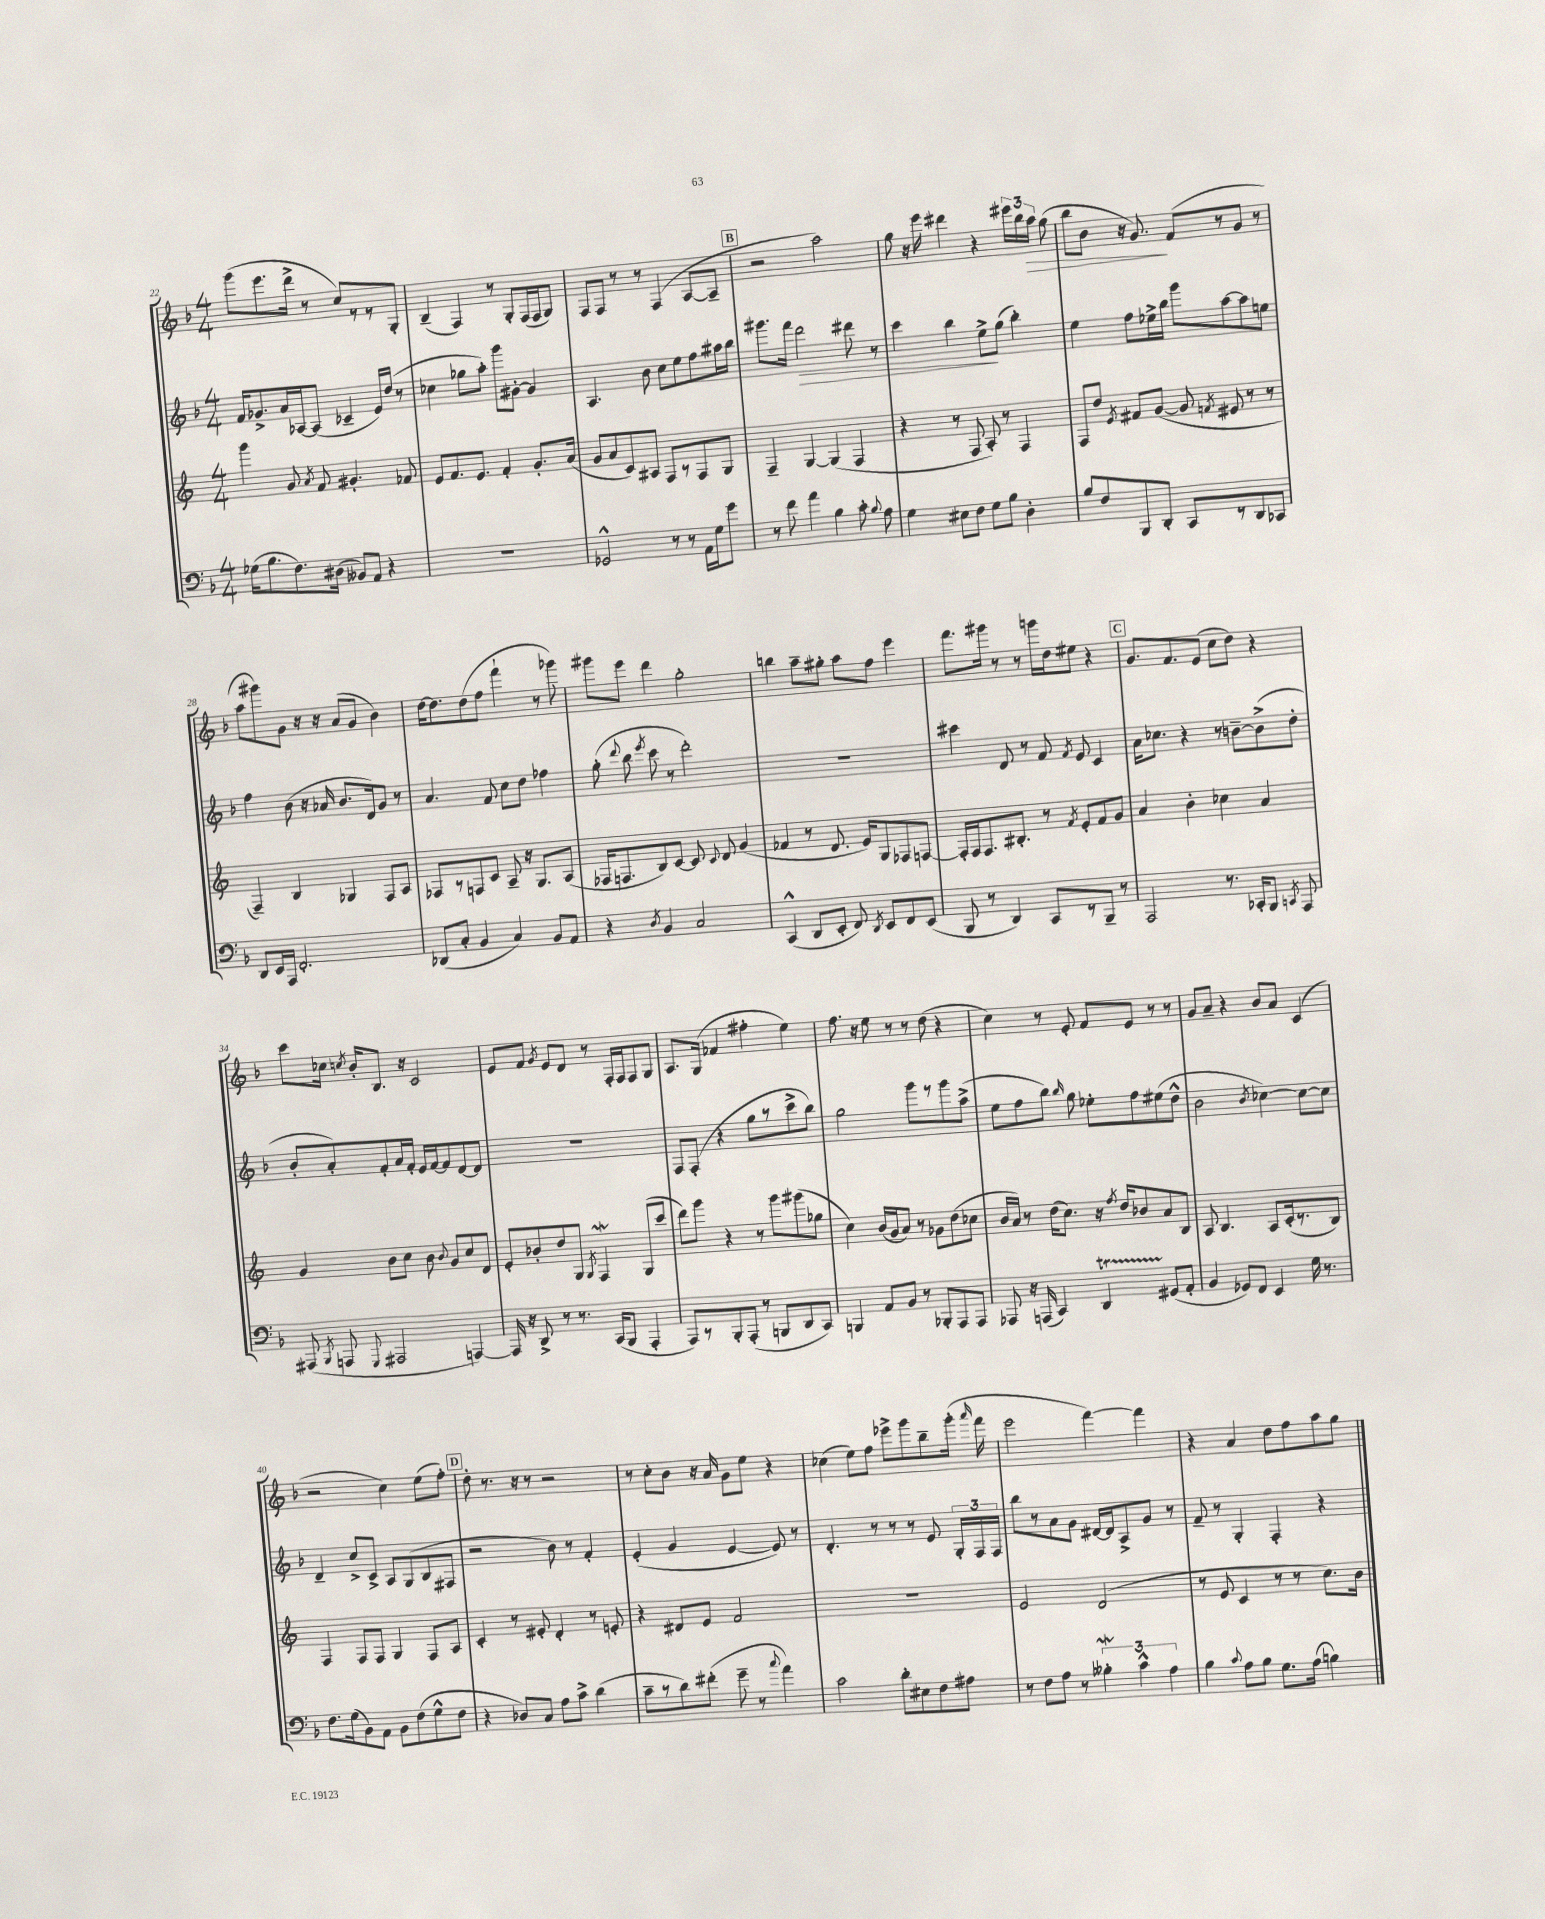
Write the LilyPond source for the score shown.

<<
\new StaffGroup <<
\new Staff = "s0" {
    \clef treble \key f \major \numericTimeSignature \time 4/4
    \autoBeamOff g'''8[( e'''8. d'''16]-> r8 c''8[) r8 r8 g8]-. |
    bes4--( f4) r8 g8[-. f16( f16 g8]) |
    f8[ f8] r8 r8 f4( a8[~ a8]-- |
    \mark \markup { \box "B" } r2 a''2) |
    g''8 r16 e'''16 dis'''4 r4 \tuplet 3/2 { eis'''16[ bes''16 a''16]\> } g''8( |
    bes''8[ bes'8] r16 g'8.\!) f'8[( r8 g'8] r8 |
    a''8[ gis'''8) g'8] r16 r16 a'8[( g'8] bes'4) |
    d''16[~ d''8. d''8( f''8] f'''4-! r8 ges'''8) |
    gis'''8[ e'''8] d'''4 g''2-. |
    b''4 a''8[-- gis''8]-. a''8[ f''8] e'''4 |
    f'''8.[ gis'''16] r8 r8 g'''16[ d''16 eis''8] r4 |
    \mark \markup { \box "C" } g'8.[ f'8. e'8]( c''8[ d''8]) r4 |
    c'''8[ ces''16] \acciaccatura { c''8 } bes'16[-. bes8.] r16 c'2 |
    e'8[ f'8] \acciaccatura { g'8 } e'8[ d'8] r8 f16[-. f16 f8 g8] |
    a8.[ g16]( fes'4 fis''4-. e''4) |
    f''8. r16 e''8 r8 r8 d''8( r4 |
    c''4) r8 e'8-. f'8[ e'8] r8 r8 |
    g'8[ a'8]-- r4 bes'8[ a'8] c'4( |
    r2 c''4) e''8[( f''8]-.) |
    \mark \markup { \box "D" } d''8-. r8. r16 r8 r2 |
    r8 c''8[-. bes'8] r16 a'16 g'8[ e''8] r4 |
    ces''4( e''8[) f''8] ees'''8[-> g'''8 bes''8-- g'''16]-.( \grace { a'''16 } f'''16 |
    e'''2 f'''4~) f'''4 |
    r4 a'4 d''8[ f''8 a''8 g''8] \bar "|." |
}
\new Staff = "s1" {
    \clef treble \key f \major \numericTimeSignature \time 4/4
    \autoBeamOff f'16[ ges'8.-> a'16 aes16~ aes8]( ces'4-- e'16[) d''16]( r8 |
    ces''4 ges''8[ a''8]-.) g'''8[ gis'8]~-. gis'4 |
    a4. bes'8 c''8[ e''8 f''8 ais''16 bes''16] |
    \mark \markup { \box "B" } gis'''8.[ f'''16] d'''2\> dis'''8 r8 |
    c'''4 bes''4 e''8[->\! g''8]( bes''4-.) |
    e''4 f''8[ ees''16-> bes''16] g'''8[ a''8~ a''8 e''8] |
    f''4 bes'8( r16 aes'16 bes'8.[ d'16) g'8] r8 |
    a'4. f'8 c''8[ d''8] fes''4 |
    g''8-.( \appoggiatura { d'''8 } bes''8 \acciaccatura { e'''8 } c'''8 r8 d'''2-.) |
    R1 |
    cis'''4 d'8 r8 f'8 \acciaccatura { f'8 } e'8 c'4 |
    \mark \markup { \box "C" } a'16[ ces''8.] r4 r8 b'8[~-- b'8->( d''8]-. |
    bes'8[-. a'8-.) f'8-. a'16 f'16]-. e'16[ f'16~ f'8 d'8~ d'8] |
    R1 |
    f8[ f8]-.( r4 g''8[ r8 c'''8-> bes''8]) |
    g''2 g'''8[ r8 g'''8 a''8]->( |
    e''8[ f''8 bes''8]) \grace { bes''16 } g''8 ees''8[-. f''8 eis''8( d''8]-^ |
    bes'2 \acciaccatura { bes'8 } ces''4~) ces''8[~ ces''8] |
    d'4-- c''8[-> c'8]-> a8[ g8( bes8 fis8] |
    \mark \markup { \box "D" } r2 bes'8) r8 f'4-. |
    e'4-.( g'4 e'4~ e'8) r8 |
    d'4.-. r8 r8 r8 e'8 \tuplet 3/2 { g16[-. f16 f16] } |
    bes''8[ r8 a'8 g'8] dis'16[~ dis'16 a8-> g'8] r8 |
    f'8-- r8 g4-. f4-. r4 \bar "|." |
}
\new Staff = "s2" {
    \clef treble \key c \major \numericTimeSignature \time 4/4
    \autoBeamOff g'''4 g'8 \acciaccatura { a'8 } f'8 gis'4.-. fes'8 |
    e'8[ f'8. e'8.] f'4-. g'8.[-. a'16]( |
    g'8[ a'8 c'8) ais8] f8[ r8 f8 g8] |
    \mark \markup { \box "B" } f4-- g4~ g4( f4 |
    r4 r8 f8 a8-.) r8 f4 |
    f8[ d''8] \acciaccatura { e'8 } fis'8[ g'8]~( g'8 \acciaccatura { f'8 } eis'8 r8 r8 |
    f4--) b4 ges4 f8[ a8] |
    fes8[ r8 f8 c'8] a8-- r16 g8.[ a8]( |
    fes16[ f8. b8) c'8]~ c'8 \appoggiatura { c'8 } d'8 g'4( |
    fes'4 r8 d'8. e'16[) g8 fes8 f8]~ |
    f16[-. f16 f8. bis8.]-. r8 \acciaccatura { f'8 } e'8[-. f'8 g'8] |
    \mark \markup { \box "C" } a'4 b'4-. ces''4 a'4 |
    g'4 b'8[ c''8] b'8 \appoggiatura { b'8 } g'8[ c''8 d'8] |
    e'8[-. bes'8-. d''8 g8] \acciaccatura { g8 } f4\mordent g8[( c'''8] |
    d'''8[) g'''8] r4 r8 g'''8[ gis'''8( ges''8] |
    c''4) b'16[( g'16 a'8]) r8 ges'8[ d''8( ces''8] |
    b'16[ a'16]) r8 d''16[( c''8.]) r16 \acciaccatura { f''8 } d''16[ bes'8 a'8 b8] |
    a8 b4. a8[ c'16-.( r8. b8]) |
    f4 f8[ f8] g4 f8[ a8] |
    \mark \markup { \box "D" } c'4-. r8 eis'8-. d'4-. r8 e'8-. |
    r4 dis'8[ e'8] f'2 |
    R1 |
    e'2 d'2( |
    r8 e'8 c'4 r8 r8 c''8.[) b'16] \bar "|." |
}
\new Staff = "s3" {
    \clef bass \key f \major \numericTimeSignature \time 4/4
    \autoBeamOff ges16[( bes8. f8.) dis16]( beses,8[) a,8] r4 |
    R1 |
    ges,2-^ r8 r8 a,16[ g16 g'8] |
    \mark \markup { \box "B" } r8 f'8 a'4 bes4 c'8-. \appoggiatura { bes8 } a8 |
    g4 eis8[ f8] g8[ bes8] d4-. |
    bes8[ f8 bes,,8 d,8]-. c,8[ r8 d,8 ces,8] |
    d,8[ e,16 a,,16] f,2.-. |
    des,8[( c8]-. bes,4 c4) bes,8[ a,8] |
    r4 \acciaccatura { d8 } bes,4 c2 |
    c,4-^( d,8[ e,8]-. f,8) \acciaccatura { d,8 } e,8[ f,8 e,8]( |
    bes,,8 r8 d,4) c,8[ r8 bes,,8]-- r8 |
    \mark \markup { \box "C" } a,,2 r8. ces,16[-. bes,,8] \acciaccatura { c,8 } a,,8 |
    ais,,8( \acciaccatura { bes,,8 } a,,8 \appoggiatura { g,,8 } ais,,2 a,,4~) |
    a,,16 r16 d,8-> r8 r8. c,16[( bes,,8] a,,4-. |
    a,,8[) r8 bes,,8-. a,,8]-.( r8 b,,8[ d,8 c,8]) |
    b,,4 a,8[ bes,8] r8 bes,,8[-. a,,8 a,,8] |
    aes,,8 r16 a,,16( c,4) d,4\startTrillSpan gis,8[\stopTrillSpan( a,8]-. |
    bes,4 ges,8[) f,8] e,4 g16 r8. |
    f8.[ g16( bes,8) a,8] bes,8[ f8( g8-^ f8] |
    \mark \markup { \box "D" } r4 des8[) c8] a8[ c'8]-> d'4( |
    c'8[-- r8 d'8) fis'8]-.( g'8-- r8 \appoggiatura { c''8 } a'4) |
    c'2 d'8[-. eis8 f8 ais8] |
    r8 f8[ a8] r8 \tuplet 3/2 { beses4-.\mordent c'4-^ a4 } |
    bes4 \appoggiatura { c'8 } a8[ bes8] g8.[ a16]( b4) \bar "|." |
}
>>
>>
\layout { \context { \Score currentBarNumber = #22 } }
